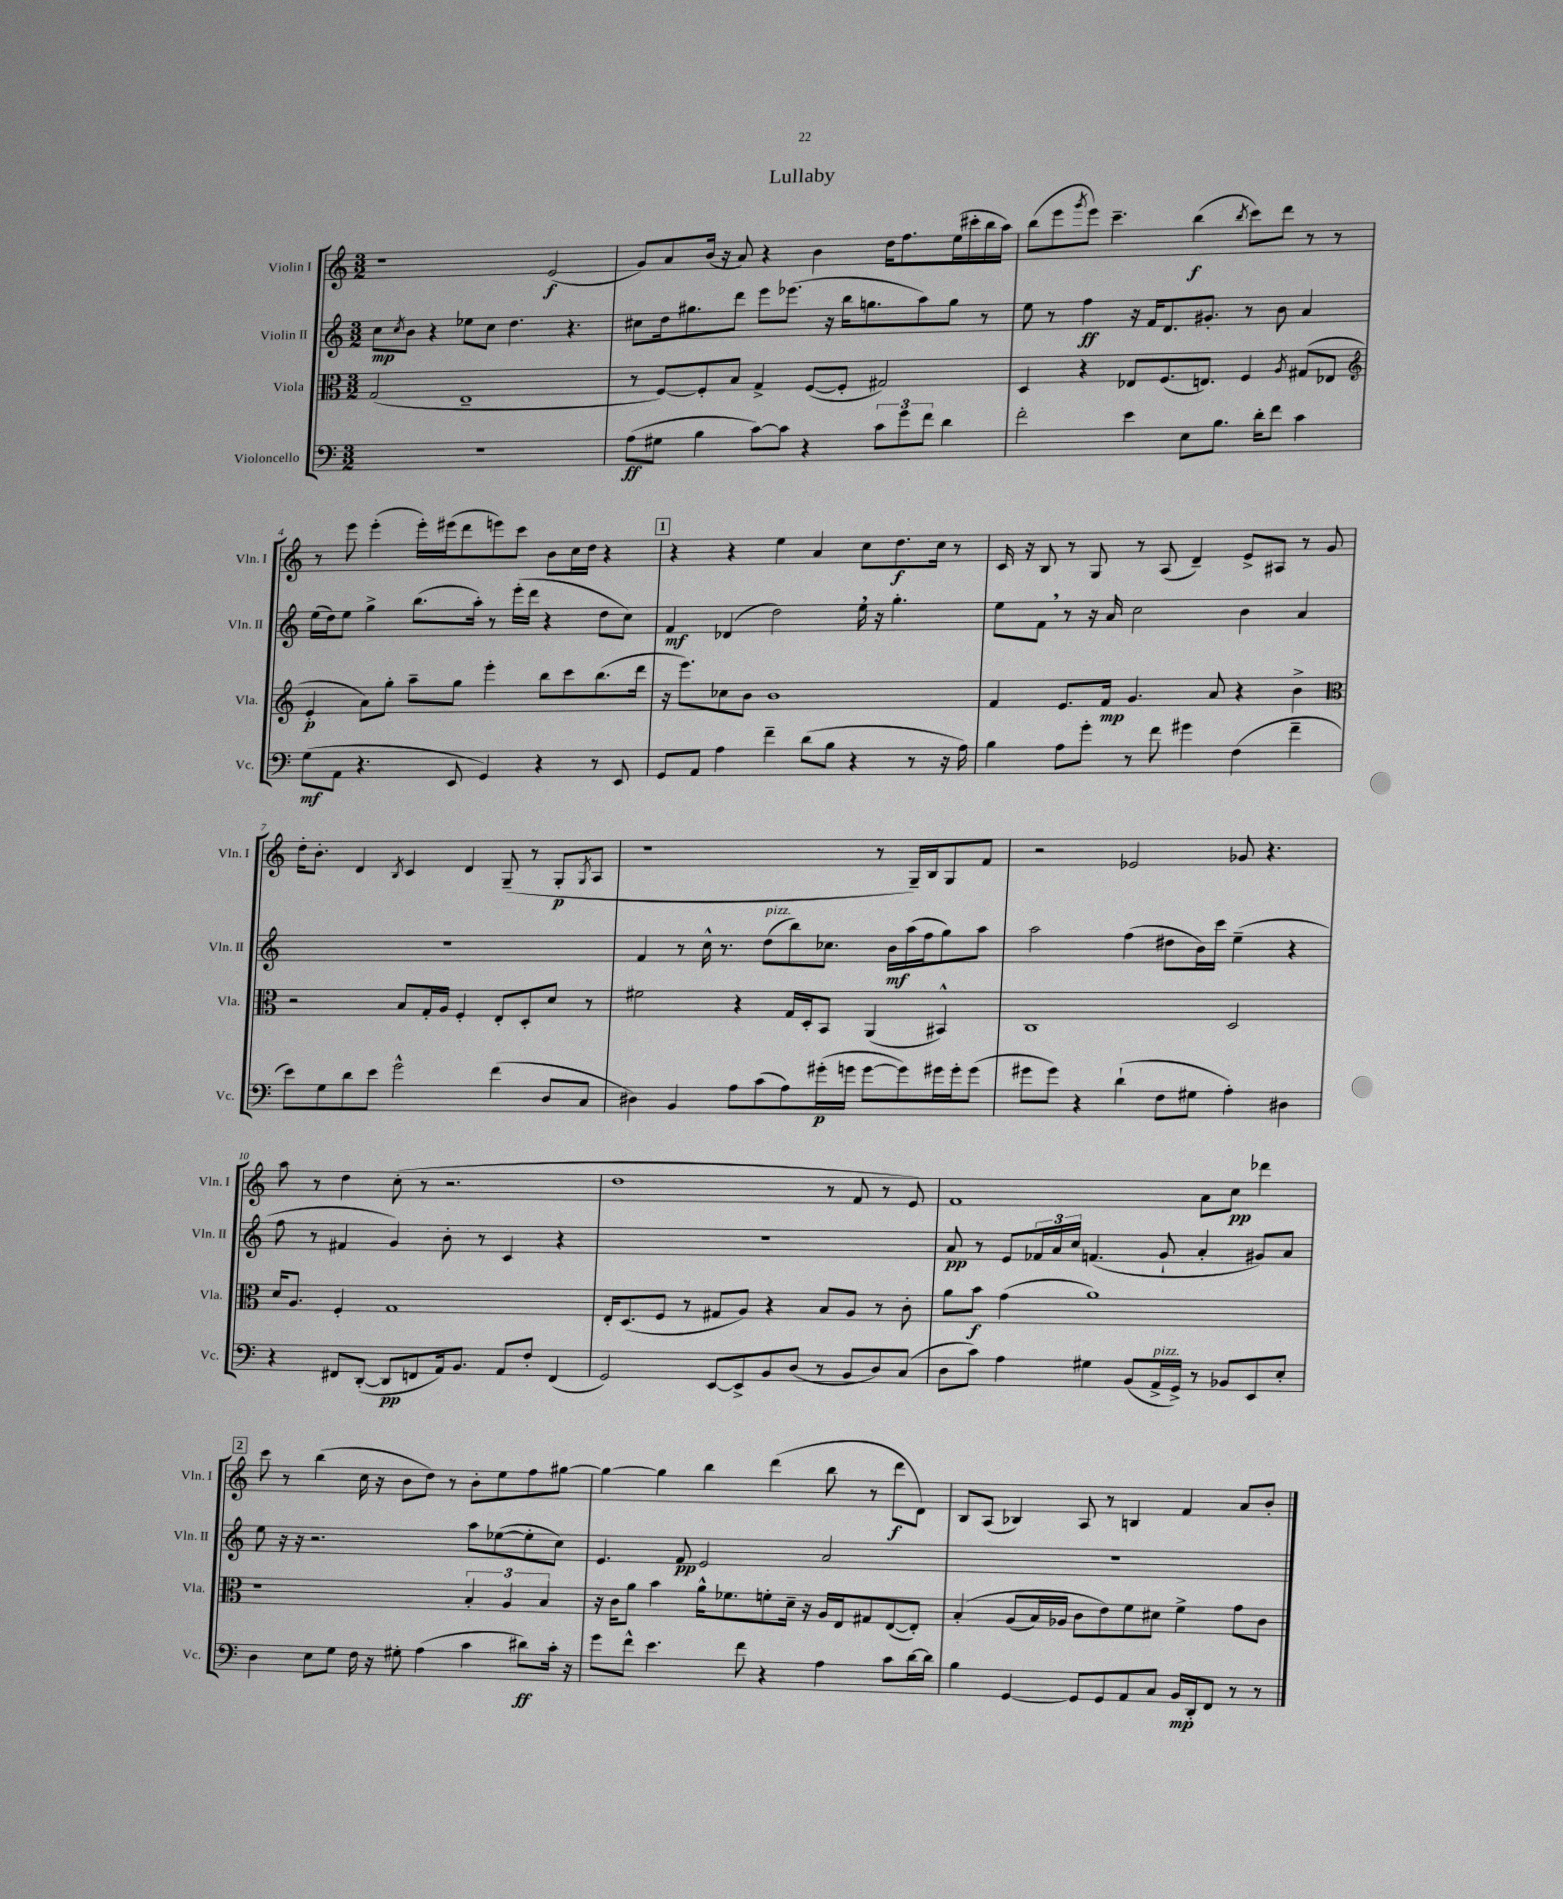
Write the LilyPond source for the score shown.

\header { title = "Lullaby" }
<<
\new StaffGroup <<
\new Staff = "s0" \with { instrumentName = "Violin I" shortInstrumentName = "Vln. I" } {
    \clef treble \key c \major \numericTimeSignature \time 3/2
    r1 e'2\f( |
    g'8) a'8 b'16( r16 a'8) r4 b'4 d''16 f''8. e''16( cis'''16-. b''16 a''16) |
    b''8( e'''8 \acciaccatura { g'''8 } e'''8) c'''4.-- b''4\f( \acciaccatura { b''8 } c'''8) d'''8 r8 r8 |
    r8 e'''8 e'''4-.( e'''16-.) eis'''16( d'''8 e'''8) c'''8 b'8 c''16 d''16 r4 |
    \mark \markup { \box "1" } r4 r4 e''4 a'4 c''8 d''8.\f c''16 r8 |
    c'16 r16 b8 r8 g8 r8 a8( d'4--) e'8-> ais8 r8 g'8 |
    d''16-. b'8.-. d'4 \acciaccatura { b8 } c'4 d'4 g8--( r8 g8-.\p \acciaccatura { g8 } a8 |
    r1 r8 g16--) b16 g8 f'8 |
    r2 ees'2 ges'8 r4. |
    a''8 r8 d''4 c''8-.( r8 r2. |
    d''1 r8 f'8 r8 e'8) |
    f'1 a'8 c''8\pp des'''4 |
    \mark \markup { \box "2" } c'''8 r8 b''4( c''16 r16 b'8 d''8) r8 b'8-. e''8 f''8 gis''8~ |
    gis''4~ gis''4 b''4 d'''4( b''8 r8 d'''8\f d'8) |
    b8 a8( bes4) a8 r8 b4 f'4 a'8 b'8-. \bar "|." |
}
\new Staff = "s1" \with { instrumentName = "Violin II" shortInstrumentName = "Vln. II" } {
    \clef treble \key c \major \numericTimeSignature \time 3/2
    c''8\mp \acciaccatura { c''8 } b'8 r4 ees''8 c''8 d''4. r4. |
    cis''8 d''16 gis''8. d'''8 e'''8 ees'''8.( r16 b''16 g''8. a''8) g''8 r8 |
    e''8 r8 f''4\ff r16 f'16 d'8. gis'8.-. r8 b'8 a'4 |
    e''16( d''16) e''8 g''4-> b''8.( a''16-.) r8 e'''16-.( d'''16 r4 d''8 c''8) |
    \mark \markup { \box "1" } f'4\mf des'4( d''2) e''16 \breathe r16 g''4.-. |
    e''8 f'8 \breathe r8 r16 a'16 c''2 b'4 a'4 |
    R1. |
    f'4 r8 c''16-^ r8. d''8^\markup { \italic "pizz." }( b''8) ces''8. b'16\mf a''16( f''16 g''8) a''8 |
    a''2 f''4( dis''8 b'16) c'''16 e''4--( r4 |
    f''8 r8 fis'4 g'4) b'8-. r8 c'4 r4 |
    R1. |
    a'8\pp r8 e'8 \tuplet 3/2 { fes'16 a'16 c''16 } f'4.( g'8-! a'4-. gis'8) a'8 |
    \mark \markup { \box "2" } e''8 r16 r16 r2. a''8 ees''8~( ees''8-. c''8) |
    e'4. f'8\pp e'2 a'2 |
    R1. \bar "|." |
}
\new Staff = "s2" \with { instrumentName = "Viola" shortInstrumentName = "Vla." } {
    \clef alto \key c \major \numericTimeSignature \time 3/2
    g2( e1-- |
    r8 f8~) f8-. b8 g4-> f8~( f8-. gis2) |
    d4 r4 ees8 f8.( e8.) f4 \acciaccatura { a8 } gis8( ees8 |
    \clef treble e'4-.\p a'8) g''8-. a''8-- g''8 e'''4-. b''8 c'''8 b''8.( d'''16 |
    \mark \markup { \box "1" } r16 e'''8.) ces''8 b'8 b'1 |
    f'4 e'8. f'16\mp g'4. a'8 r4 b'4-> |
    \clef alto r2 b8 g16-. a16 f4-. e8-. d8-. d'8 r8 |
    fis'2 r4 g16 d16-. b,8 a,4( bis,4-^) |
    c1 d2 |
    d'16 a8. f4-. g1 |
    e16-. d8.( f8 r8 gis8 a8) r4 b8 a8 r8 c'8-. |
    a'8 b'8\f g'4( a'1) |
    \mark \markup { \box "2" } r1 \tuplet 3/2 { b4-. a4 b4 } |
    r16 c'16 a'8 b'4 a'16-^ fes'8. f'8-. d'16-- r16 a16 e16 gis8 e8~( e8-.) |
    b4-.\( a8( b16) aes16 c'8 e'8\) f'8 dis'8 f'4-> g'8 c'8 \bar "|." |
}
\new Staff = "s3" \with { instrumentName = "Violoncello" shortInstrumentName = "Vc." } {
    \clef bass \key c \major \numericTimeSignature \time 3/2
    R1. |
    a8\ff( gis8 b4 c'8~) c'8 r4 \tuplet 3/2 { c'8 g'8 f'8 } d'4 |
    f'2-. e'4 e8 b8. d'16-. f'8 c'4 |
    g8\mf( a,8 r4. e,8 g,4) r4 r8 e,8 |
    \mark \markup { \box "1" } g,8 a,8 a4 f'4-- d'8( b8 r4 r8 r16 a16) |
    b4 a8 g'8-. r8 f'8 gis'4 f4( f'4-- |
    e'8) g8 d'8 e'8 g'2-^ f'4( d8 c8 |
    dis4) b,4 a8 c'8( a8) gis'16-.\p( g'16 g'8~ g'8) gis'16 gis'16-. gis'8( |
    gis'8 gis'8) r4 d'4-!( f8 gis8 a4-.) dis4 |
    r4 fis,8 d,8~-.( d,8\pp f,8 a,16) b,8. a,8 f8-. f,4( |
    g,2) e,8~ e,8-> b,8 d8( r8 b,8 d8) c8( |
    d8 c'8) a4 gis4 b,8( a,16->^\markup { \italic "pizz." } g,16->) r8 bes,8 e,8 e8-. |
    \mark \markup { \box "2" } d4 e8 g8 f16 r16 gis8-. a4( c'4 dis'8\ff) c'16-. r16 |
    g'8 f'8-^ e'4. f'8 r4 a4 c'8 d'16~ d'16 |
    b4 g,4~ g,8 g,8 a,8 c8 b,16\mp d,16-. f,8 r8 r8 \bar "|." |
}
>>
>>
